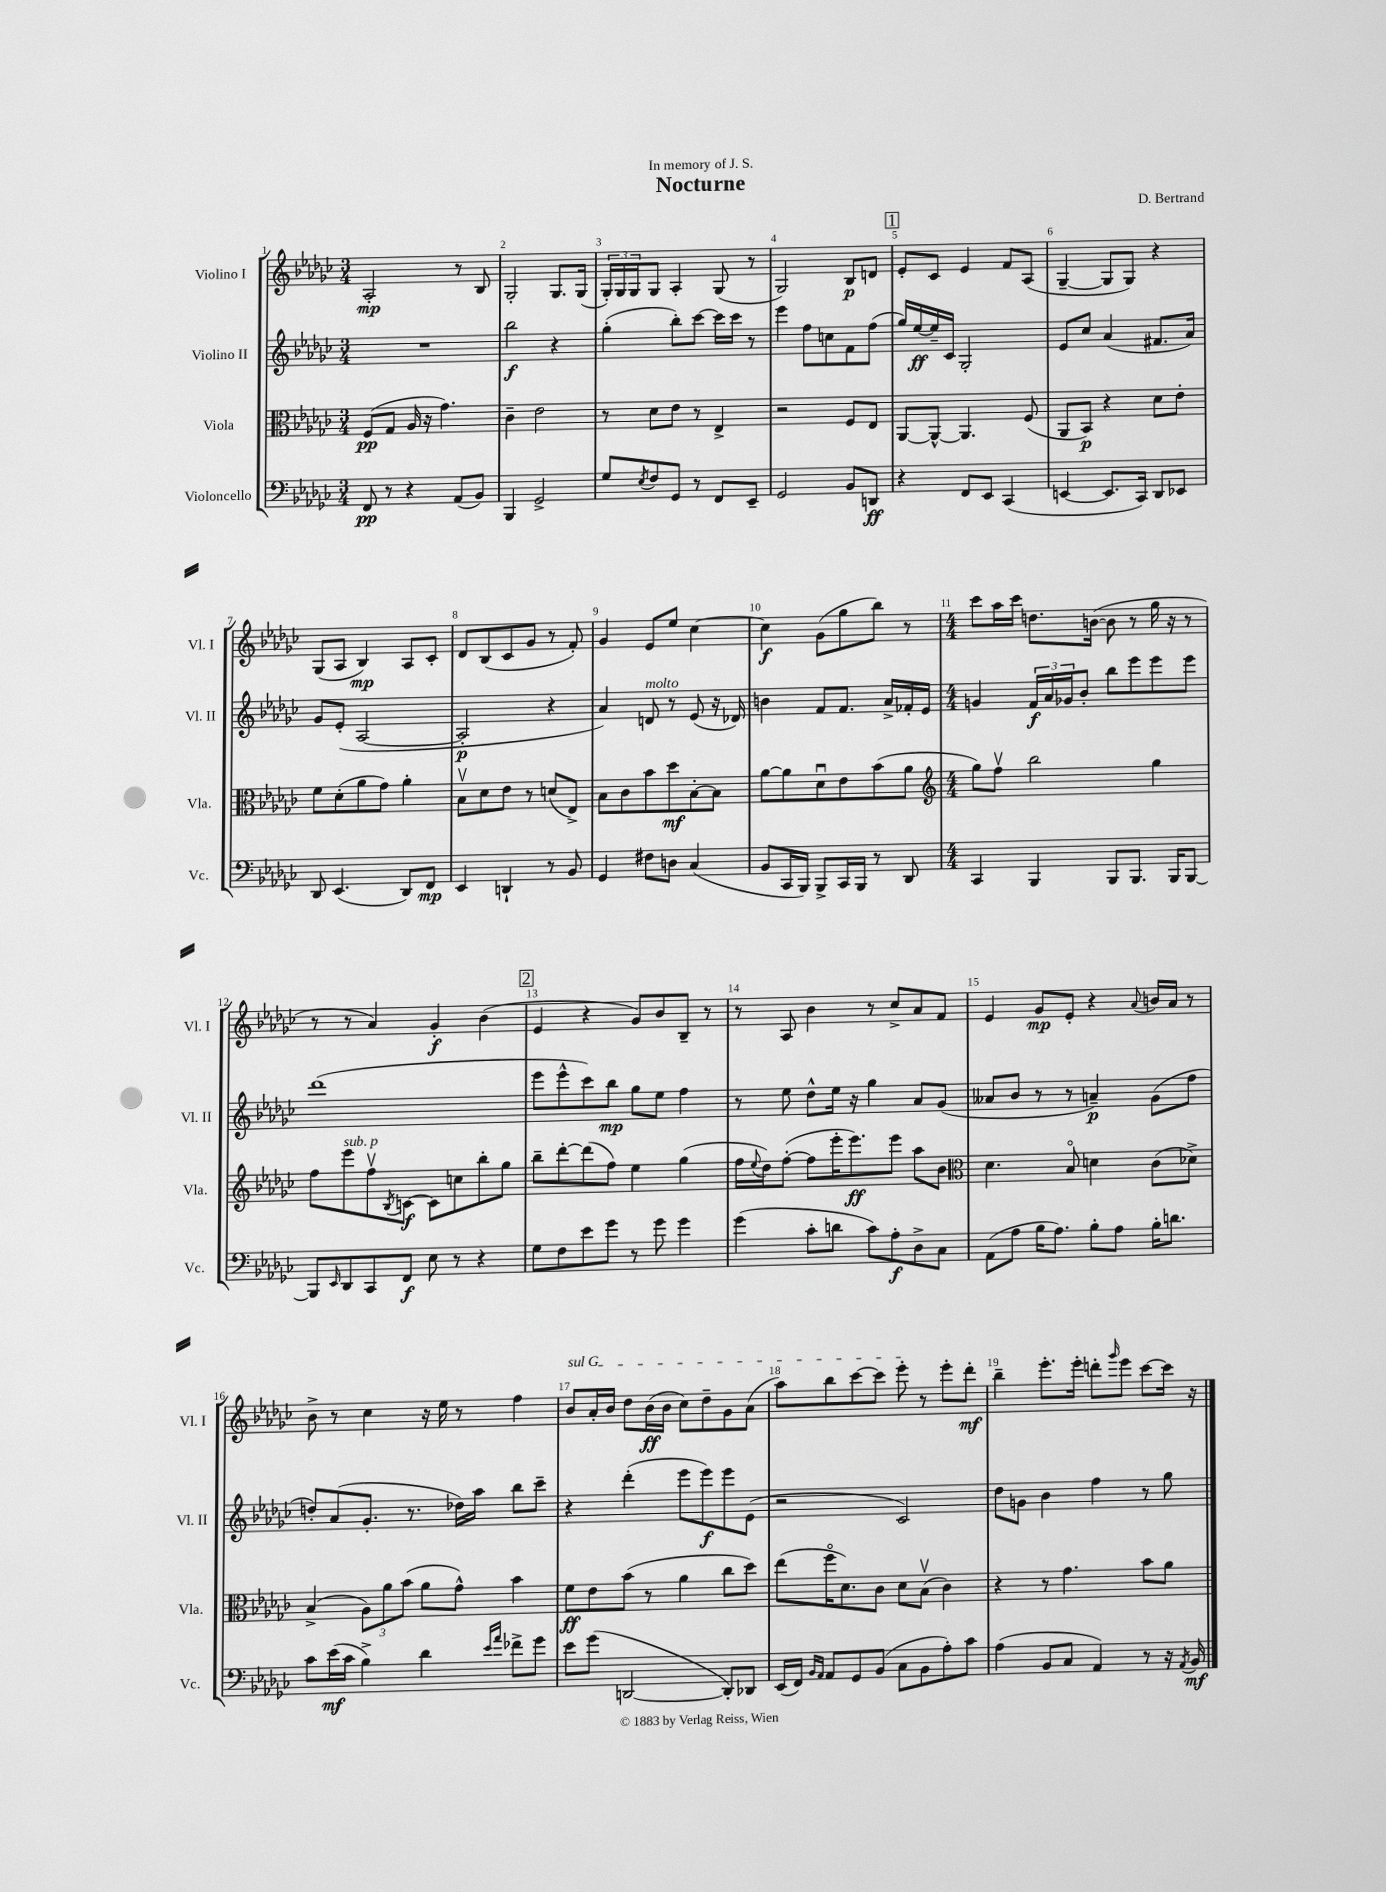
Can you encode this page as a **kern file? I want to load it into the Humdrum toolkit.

**kern	**kern	**kern	**kern
*staff4	*staff3	*staff2	*staff1
*clefF4	*clefC3	*clefG2	*clefG2
*k[b-e-a-d-g-c-]	*k[b-e-a-d-g-c-]	*k[b-e-a-d-g-c-]	*k[b-e-a-d-g-c-]
*M3/4	*M3/4	*M3/4	*M3/4
8FF	(8F	2.r	2A-'
8r	8G-	.	.
4r	16A-	.	.
.	16r	.	.
.	4.g-)	.	.
(8AA-	.	.	8r
8BB-)	.	.	8B-
=	=	=	=
4BBB-	4c-~	2bb-	2G-'
2GG-^	2e-	.	.
.	.	4r	8.G-
.	.	.	(16G-
=	=	=	=
8G-	8r	(4gg-'	24G-')
.	.	.	24G-
.	.	.	24G-
8qE-	.	.	.
8F	8d-	.	8G-
8GG-	8e-	8bb-')	4A-'
8r	8r	[8ccc-	.
8FF	4E-^	16ccc-]	(8G-
.	.	16ccc-	.
8EE-~	.	8r	8r
=	=	=	=
2GG-	2r	4eee-	2G-)
.	.	8ff	.
.	.	8cc	.
8BB-	8F	8f	8B-
8DD	8E-	(8ff	8d
=	=	=	=
4r	[8AA-	16gg-)	8e-'
.	.	[16ee-	.
.	8AA-^^_	16ee-~]	8c-
.	.	16c-	.
8FF	4.AA-]	2G-'	4e-
8EE-	.	.	.
(4CC-	.	.	8f
.	(8F	.	(8A-
=	=	=	=
[4EE	8AA-	8e-	[4G-~
.	8BB-)	8cc-	.
8.EE]	4r	(4a-	8G-]
.	.	.	8G-)
16CC-)	.	.	.
8DD-	8d-	8.f#	4r
8EE-	8e-'	.	.
.	.	16a-)	.
=	=	=	=
8DD-	8f	8g-	(8G-
(4.EE-	(8d-'	(8e-'	8A-
.	8a-	[2A-	4B-)
.	8g-)	.	.
8DD-)	4a-'	.	8A-
8FF	.	.	8c-'
=	=	=	=
4EE-	8B-v	2A-']	8d-
.	8d-	.	(8B-
4DD`	8e-	.	8c-
.	8r	.	8g-
8r	(8d	4r	8r
8BB-	8E-^)	.	8f')
=	=	=	=
4GG-	8B-	4a-)	4g-
.	8c-	.	.
8F#	8b-	8d	8e-
8D	8dd-	8r	8ee-
(4C-	[8B-'	(8e-	[4cc-
.	8B-]	16r	.
.	.	16d-)	.
=	=	=	=
8BB-	[8a-	4b	4cc-]
16CC-	8a-]	.	.
16BBB-)	.	.	.
8BBB-^	8d-u	8f	(8g-
16CC-	8e-	8.f	8gg-
16BBB-	.	.	.
8r	(8b-	.	8bb-)
.	.	16a-^	.
8DD-	8a-	16f-'	8r
.	.	16e-	.
=	=	=	=
*	*clefG2	*	*
*M4/4	*M4/4	*M4/4	*M4/4
4CC-	8gg-)	4g	8ccc-
.	8ffv	.	16aa-
.	.	.	16ccc-
4BBB-	2bb-	24f	8.dd
.	.	24a-	.
.	.	24g-	.
.	.	8b-'	.
.	.	.	([16b
8BBB-	.	8bb-	8b]
8.BBB-	.	8eee-	8r
.	4gg-	8eee-	16gg-
16BBB-	.	.	16r
[8BBB-	.	8eee-	8r
=	=	=	=
8BBB-]	8ff	(1ddd-	8r
16qqEE-	.	.	.
8DD-	8eee-	.	8r
8CC-	8ffv	.	4a-)
.	8qB-	.	.
8FF	[8c	.	.
8E-	8c]	.	4g-'
8r	8cc	.	.
4r	8bb-'	.	(4b-
.	8gg-	.	.
=	=	=	=
8G-	8bb-~	8eee-	4e-
8F	[8ddd-'	8eee-^^	.
8e-	(8ddd-]	8ccc-)	4r
8g-	8ff)	8bb-	.
8r	4ee-	8gg-	8g-)
8g-	.	8ee-	8b-
4g-	(4gg-	4ff	8B-~
.	.	.	8r
=	=	=	=
(4g-	16ff	8r	8r
.	8qqee-	.	.
.	16dd-)	.	.
.	([8ff'	8ee-	8A-
8c-'	8ff]	8dd-^^	4b-
8d	16eee-'	16ee-	.
.	8.eee-)	16r	.
8c-)	.	4gg-	8r
8A-'	8eee-	.	8cc-^
8D-^	8aa-	8a-	8a-
8C-	8b-	(8g-	8f
=	=	=	=
*	*clefC3	*	*
(8AA-	4.d-	8a--	4e-
8A-	.	8b-	.
16B-	.	8r	8g-
8.A-)	.	.	.
.	8B-o	8r	8e-'
8B-'	4d	4a~)	4r
8A-	.	.	.
.	.	.	8qqa-
16B-'	(8c-	(8g-	16b
8.d	.	.	16a-
.	8d-^)	8ff	8r
=	=	=	=
8c-	(4B-^	8dd')	8b-^
(16e-	.	(8a-	8r
16c-	.	.	.
4B-^)	12A-)	8.g-'	4cc-
.	12a-	.	.
.	(12b-	.	.
.	.	8.r	.
4d-	8a-	.	16r
.	.	.	16ee-
.	8g-^^)	16dd-)	8r
.	.	16aa-	.
16qqe-	.	.	.
16qqa-	.	.	.
8f-^	4b-	8bb-	4ff
8g-	.	8ccc-~	.
=	=	=	=
8e-	8f	4r	8b-
(8g-	8e-	.	16a-'
.	.	.	16b-
[2DD	(8b-	(4ddd-'	8dd-
.	8r	.	(16b-
.	.	.	16b-
.	4a-	8eee-	8cc-)
.	.	8eee-)	8dd-~
8DD'])	8cc-	8eee-	8g-
8DD-	8dd-)	(8e-	(8a-
=	=	=	=
(16EE-	(8ee-	2r	8aa-)
16FF)	.	.	.
16qqBB-	.	.	.
16qqAA-	.	.	.
8AA-	16ffo	.	8bb-
.	8.d-)	.	.
8GG-	.	.	[8ccc-
(8BB-	8c-	.	8ccc-]
8C-	8d-	2c-)	8eee-'
8BB-	(8B-v	.	8r
8A-')	4c-)	.	8eee-'
8c-	.	.	8ddd-'
=	=	=	=
(4A-	4r	8dd-	4bb-~
.	.	8g	.
8BB-	8r	4b-	8.eee-'
8C-	4.g-	.	.
.	.	.	16eee-'
4AA-)	.	4ff	8ddd'
.	.	.	16qqggg-
.	.	.	8eee-
8r	8b-	8r	[8ccc-
16r	8a-	8gg-	16ccc-]
8qAA-	.	.	.
16BB-	.	.	16r
==	==	==	==
*-	*-	*-	*-
